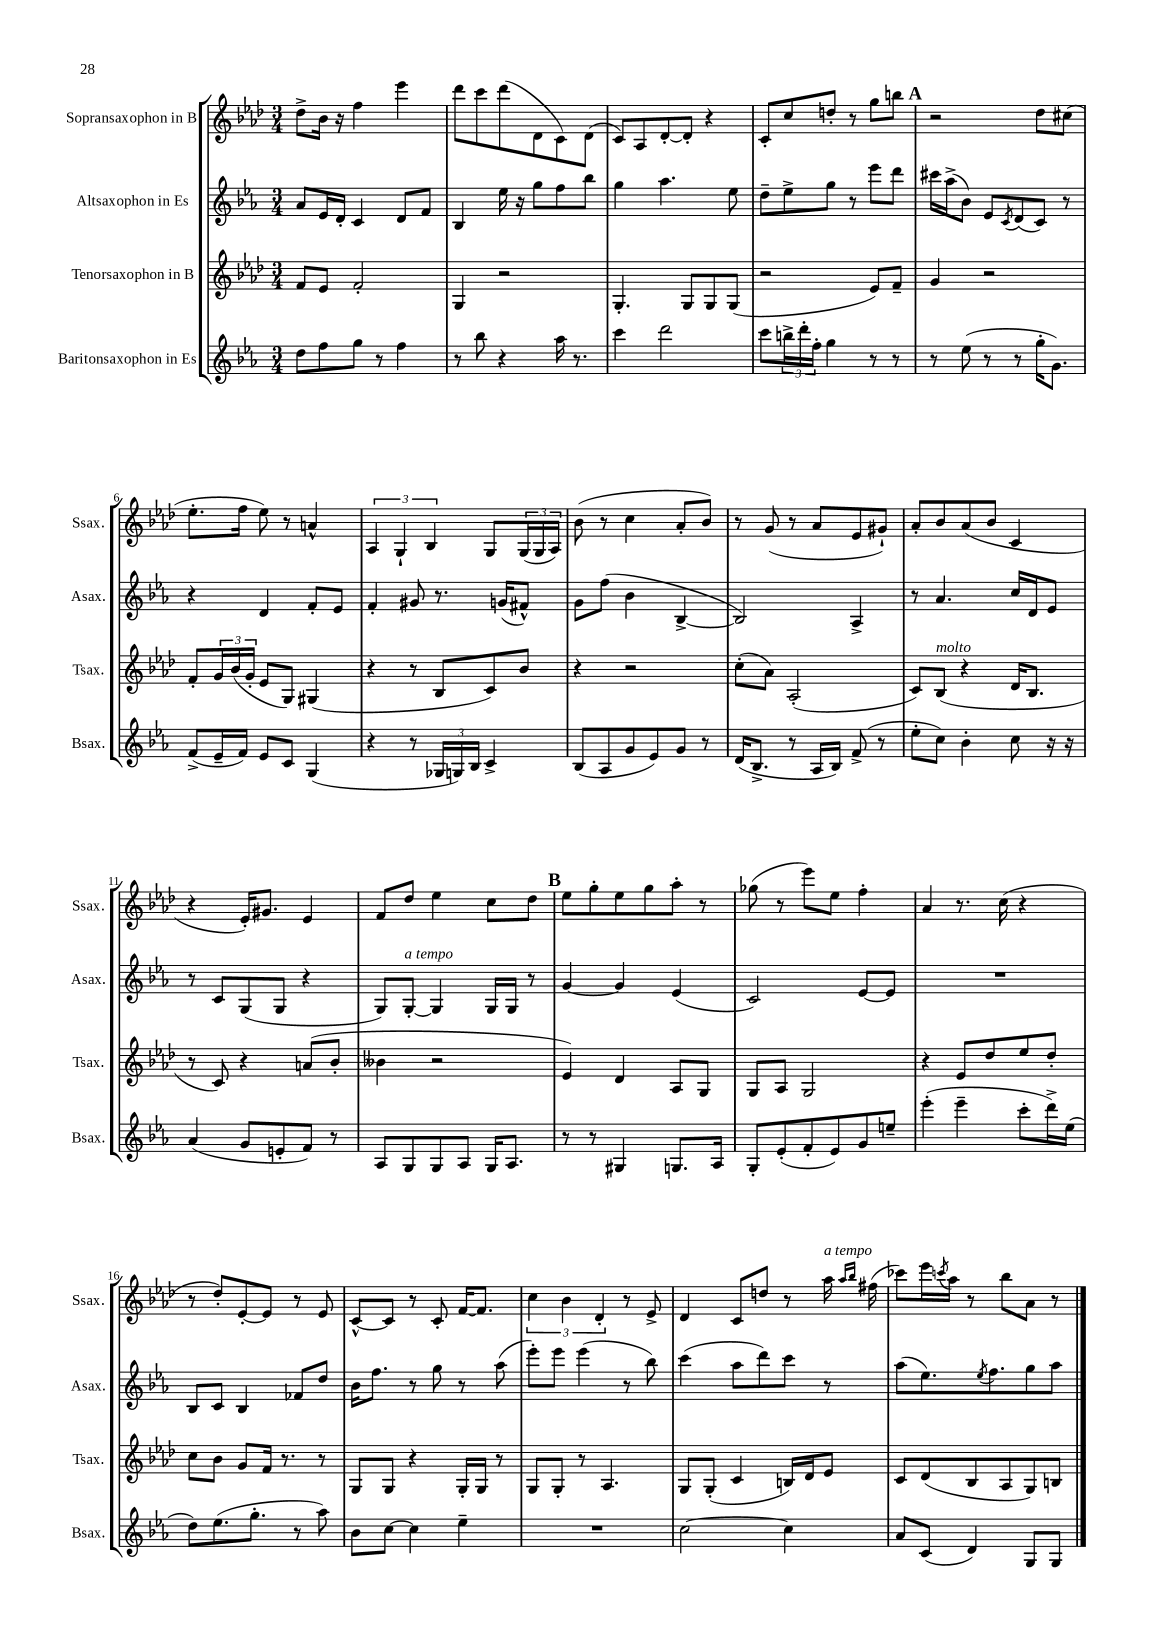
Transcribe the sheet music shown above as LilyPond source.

<<
\new StaffGroup <<
\new Staff = "s0" \with { instrumentName = "Sopransaxophon in B" shortInstrumentName = "Ssax." } {
    \clef treble \key aes \major \numericTimeSignature \time 3/4
    des''8-> bes'16 r16 f''4 ees'''4 |
    des'''8 c'''8 des'''8( des'8 c'8) des'8( |
    c'8) aes8 des'8~-. des'8-. r4 |
    c'8-. c''8 d''8-. r8 g''8 b''8 |
    \mark \markup { \bold "A" } r2 des''8 cis''8( |
    ees''8.-. f''16 ees''8) r8 a'4-^ |
    \tuplet 3/2 { aes4 g4-! bes4 } g8 \tuplet 3/2 { g16( g16 aes16) } |
    bes'8( r8 c''4 aes'8-. bes'8) |
    r8 g'8( r8 aes'8 ees'8 gis'8-!) |
    aes'8-. bes'8 aes'8( bes'8 c'4 |
    r4 ees'16-.) gis'8. ees'4 |
    f'8 des''8 ees''4 c''8 des''8 |
    \mark \markup { \bold "B" } ees''8 g''8-. ees''8 g''8 aes''8-. r8 |
    ges''8( r8 ees'''8) ees''8 f''4-. |
    aes'4 r8. c''16( r4 |
    r8 des''8-.) ees'8~-. ees'8 r8 ees'8 |
    c'8~-^ c'8 r8 c'8-. f'16~ f'8. |
    \tuplet 3/2 { c''4 bes'4 des'4-. } r8 ees'8-> |
    des'4 c'8 d''8 r8 aes''16^\markup { \italic "a tempo" } \grace { aes''16 bes''16 } fis''16( |
    ces'''8) ees'''16 \acciaccatura { c'''8 } aes''16 r8 bes''8 aes'8 r8 \bar "|." |
}
\new Staff = "s1" \with { instrumentName = "Altsaxophon in Es" shortInstrumentName = "Asax." } {
    \clef treble \key ees \major \numericTimeSignature \time 3/4
    aes'8 ees'16 d'16-. c'4 d'8 f'8 |
    bes4 ees''16 r16 g''8 f''8 bes''8 |
    g''4 aes''4. ees''8 |
    d''8-- ees''8-> g''8 r8 ees'''8 d'''8 |
    \mark \markup { \bold "A" } cis'''16 aes''16->( bes'8) ees'8 \acciaccatura { c'8 } d'8( c'8) r8 |
    r4 d'4 f'8-. ees'8 |
    f'4-. gis'8 r8. g'16( fis'8-^) |
    g'8 f''8( bes'4 bes4~-> |
    bes2) aes4-> |
    r8 aes'4. c''16 d'16 ees'8 |
    r8 c'8 g8( g8 r4 |
    g8) g8~-.^\markup { \italic "a tempo" } g4 g16 g16 r8 |
    \mark \markup { \bold "B" } g'4~ g'4 ees'4( |
    c'2) ees'8~ ees'8 |
    R2. |
    bes8 c'8 bes4 fes'8 d''8 |
    bes'16 f''8. r8 g''8 r8 aes''8( |
    ees'''8-.) ees'''8 ees'''4( r8 bes''8) |
    c'''4( aes''8 d'''8) c'''8 r8 |
    aes''8( ees''8.) \acciaccatura { ees''8 } f''8. g''8 aes''8 \bar "|." |
}
\new Staff = "s2" \with { instrumentName = "Tenorsaxophon in B" shortInstrumentName = "Tsax." } {
    \clef treble \key aes \major \numericTimeSignature \time 3/4
    f'8 ees'8 f'2-. |
    g4 r2 |
    g4.-. g8 g8 g8( |
    r2 ees'8) f'8-- |
    \mark \markup { \bold "A" } g'4 r2 |
    f'8-. \tuplet 3/2 { g'16 bes'16( g'16-. } ees'8 g8) gis4( |
    r4 r8 bes8 c'8) bes'8 |
    r4 r2 |
    c''8-.( aes'8) aes2-.( |
    c'8) bes8^\markup { \italic "molto" }( r4 des'16 bes8. |
    r8 c'8) r4 a'8( bes'8-. |
    beses'4 r2 |
    \mark \markup { \bold "B" } ees'4) des'4 aes8 g8 |
    g8 aes8 g2 |
    r4 ees'8 des''8 ees''8 des''8-. |
    c''8 bes'8 g'8 f'16 r8. r8 |
    g8 g8 r4 g16-. g16 r8 |
    g8 g8-. r8 aes4. |
    g8 g8-.( c'4 b16) des'16 ees'8 |
    c'8 des'8( bes8 aes8 g8) b8 \bar "|." |
}
\new Staff = "s3" \with { instrumentName = "Baritonsaxophon in Es" shortInstrumentName = "Bsax." } {
    \clef treble \key ees \major \numericTimeSignature \time 3/4
    d''8 f''8 g''8 r8 f''4 |
    r8 bes''8 r4 aes''16 r8. |
    c'''4 d'''2 |
    c'''8 \tuplet 3/2 { b''16-> d'''16-. f''16-. } g''4 r8 r8 |
    \mark \markup { \bold "A" } r8 ees''8( r8 r8 g''16-. g'8.) |
    f'8->( ees'16-- f'16) ees'8 c'8 g4( |
    r4 r8 \tuplet 3/2 { ges16 g16) bes16 } c'4-> |
    bes8( aes8 g'8 ees'8) g'8 r8 |
    d'16( bes8.-> r8 aes16 bes16) f'8->( r8 |
    ees''8-. c''8) bes'4-. c''8 r16 r16 |
    aes'4( g'8 e'8-. f'8) r8 |
    aes8 g8 g8 aes8 g16 aes8. |
    \mark \markup { \bold "B" } r8 r8 gis4 g8. aes16 |
    g8-. ees'8-.( f'8-. ees'8) g'8 e''8-- |
    ees'''4-.( ees'''4-- c'''8-. d'''16->) ees''16( |
    d''8) ees''8.( g''8.-. r8 aes''8) |
    bes'8 c''8~ c''4 ees''4-- |
    R2. |
    c''2~ c''4 |
    aes'8 c'8( d'4) g8 g8 \bar "|." |
}
>>
>>
